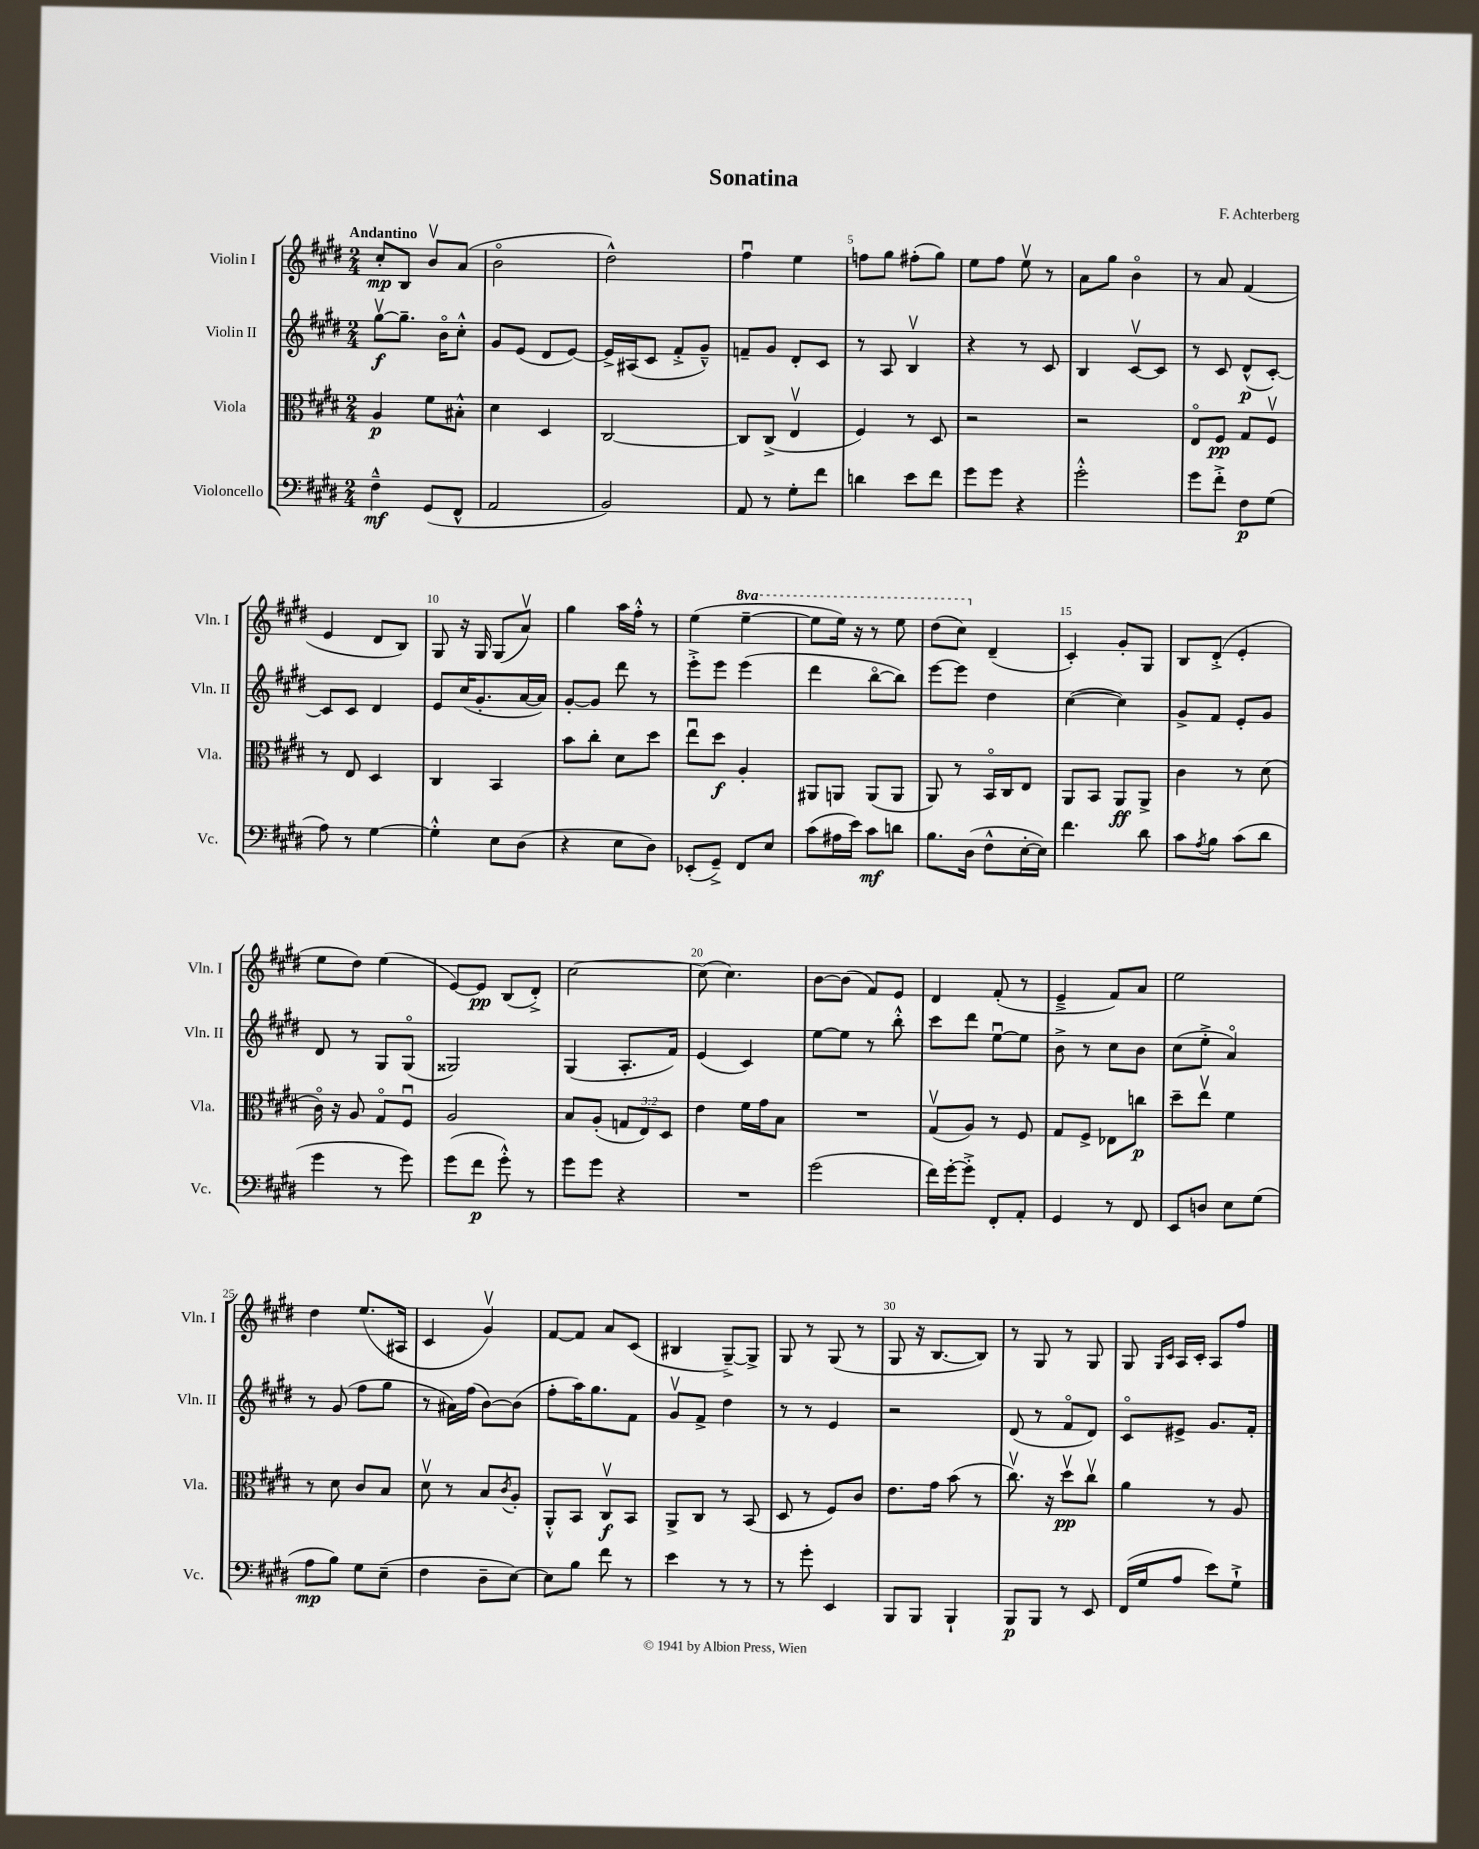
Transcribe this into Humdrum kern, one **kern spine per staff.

**kern	**kern	**kern	**kern
*staff4	*staff3	*staff2	*staff1
*clefF4	*clefC3	*clefG2	*clefG2
*k[f#c#g#d#]	*k[f#c#g#d#]	*k[f#c#g#d#]	*k[f#c#g#d#]
*M2/4	*M2/4	*M2/4	*M2/4
4F#~^^\	4A/	[8gg#v\L	8cc#'/L
.	.	8.gg#~\]J	8B/J
(8GG#/L	8f#\L	.	8bv/L
.	.	16bo\LK	.
8FF#^^/J	8B#'^^\J	8cc#'^^\J	(8a/J
=	=	=	=
2AA/	4d#\	8g#/L	2bo\
.	.	(8e/J	.
.	4D#/	8d#/L	.
.	.	[8e/J)	.
=	=	=	=
2BB/)	[2C#/	16e^/]LL	2dd#^^\)
.	.	(16A#/J	.
.	.	8c#/J	.
.	.	8f#'^/L	.
.	.	8g#~^^/J)	.
=	=	=	=
8AA/	8C#/]L	8f~/L	4ff#u\
8r	(8C#^/J	8g#/J	.
8G#'\L	4Ev/	8d#'/L	4ee\
8f#\J	.	8c#/J	.
=	=	=	=
4d\	4F#/)	8r	8ff\L
.	.	8A/	8gg#\J
8e\L	8r	4Bv/	(8ff#'\L
8f#\J	8D#/	.	8gg#\J)
=	=	=	=
8g#\L	2r	4r	8ee\L
8g#\J	.	.	8ff#\J
4r	.	8r	8eev\
.	.	8c#/	8r
=	=	=	=
2g#'^^\	2r	4B/	8a\L
.	.	.	8gg#\J
.	.	[8c#v/L	4bo\
.	.	8c#/]J	.
=	=	=	=
8g#\L	8Eo/L	8r	8r
8f#'^\J	8F#/J	8c#/	8a/
8F#\L	8G#/L	(8d#^^/L	(4f#/
(8G#\J	8F#v/J	[8c#'/J)	.
=	=	=	=
8A\)	8r	8c#/]L	4e/
8r	8E/	8c#/J	.
[4G#\	4D#/	4d#/	8d#/L
.	.	.	8B/J)
=	=	=	=
4G#'^^\]	4C#/	8e/L	8G#/
.	.	(16cc#/K	16r
.	.	8.g#'/	16G#/
8E\L	4BB/	.	(8G#/L
(8D#\J	.	[16a/L	8av/J)
.	.	16a/]JJ)	.
=	=	=	=
4r	8b\L	[8g#'/L	4gg#\
.	8cc#'\J	8g#/]J	.
8E\L	8d#\L	8ddd#\	16aa\LL
.	.	.	16ff#'^^\JJ
8D#\J)	8dd#\J	8r	8r
=	=	=	=
(8EE-'/L	8eeu\L	8eee'^\L	(4ee\
8GG#~^/J)	8dd#\J	8eee\J	.
8FF#/L	4A'/	(4eee\	[4eee~\
8E/J	.	.	.
=	=	=	=
(8c#\L	8AA#/L	4ddd#\	8eee\]L
16A#\L	8AA/J	.	16eee\Jk)
16e\JJ)	.	.	16r
8c#\L	(8AA/L	[8bbo\L	8r
8d\J	8AA/J	8bb\]J)	8eee\
=	=	=	=
8.B\L	8AA/)	[8eee\L	(8ddd#\L
.	8r	8eee\]J	8ccc#\J)
(16D#\Jk	.	.	.
8F#^^\L	16BBo/LL	4dd#\	(4d#~/
.	16C#/J	.	.
[16E'\L	8E/J	.	.
16E\]JJ)	.	.	.
=	=	=	=
4.f#\	8AA/L	([4cc#\	4c#'/)
.	8BB/J	.	.
.	8AA/L	4cc#\])	8g#'/L
8d#\	8AA^/J	.	8G#/J
=	=	=	=
8c#\L	4c#\	8g#^/L	8B/L
8qA/	.	.	.
8B\J	.	8f#/J	(8d#'^/J
(8c#\L	8r	8e'/L	4e'/
8d#\J	(8d#\	8g#/J	.
=	=	=	=
4g#\	16c#o\)	8d#/	8ee\L
.	16r	.	.
.	8A/	8r	8dd#\J)
8r	8G#o/L	8G#/L	(4ee\
8g#\)	8F#u/J	(8G#o/J	.
=	=	=	=
(8g#\L	2A/	2G##/)	[8e/L)
8f#\J	.	.	8e/]J
8g#'^^\)	.	.	(8B/L
8r	.	.	8d#'^/J)
=	=	=	=
8g#\L	8B/L	(4G#/	[2cc#\
8g#\J	(8A'/J	.	.
4r	12G/L	8.A'/L	.
.	12E/)	.	.
.	12D#/J	.	.
.	.	16f#/Jk)	.
=	=	=	=
2r	4e\	(4e/	(8cc#\]
.	.	.	4.cc#\)
.	16f#\LL	4c#/)	.
.	16g#\J	.	.
.	8B\J	.	.
=	=	=	=
(2g#\	2r	[8ee\L	[8b\L
.	.	8ee\]J	(8b\]J
.	.	8r	8f#/L)
.	.	8bb'^^\	8e/J
=	=	=	=
16f#\LL)	(8G#v/L	8ccc#\L	4d#/
[16g#'\J	.	.	.
8g#'^\]J	8A/J)	8ddd#\J	.
8FF#'/L	8r	[8eeu\L	(8f#'/
8AA'/J	8F#/	8ee\]J	8r
=	=	=	=
4GG#/	8G#/L	8b^\	4e~^/
.	8F#^/J	8r	.
8r	8E-\L	8cc#\L	8f#/L)
8FF#/	8cc\J	8b\J	8a/J
=	=	=	=
8EE/L	8dd#~\L	(8cc#\L	2ee\
8D/J	8eev\J	8ee'^\J	.
8E\L	4f#\	4ao/)	.
(8G#\J	.	.	.
=	=	=	=
8A\L	8r	8r	4dd#\
8B\J)	8d#\	(8g#/	.
8G#\L	8c#/L	8ff#\L	(8.ee/L
(8E~\J	8B/J	8gg#\J	.
.	.	.	16A#/Jk
=	=	=	=
4F#\	8d#v\	8r	4c#/
.	8r	16a#\LL)	.
.	.	(16ff#\JJ	.
8D#~\L	8B/L	[8b\L)	4g#v/)
.	8qc#/	.	.
[8E\J)	8A'/J	(8b\]J	.
=	=	=	=
8E\]L	8AA'^^/L	8ff#'\L	[8f#/L
8B\J	8BB/J	16aa\K)	8f#/]J
.	.	8.gg#\	.
8f#\	8C#v/L	.	8a/L
8r	8BB/J	8f#\J	(8c#/J
=	=	=	=
4e\	8AA^/L	8g#v/L	4B#/
.	8C#/J	8f#^/J	.
8r	8r	4dd#\	[8G#~^/L)
8r	(8BB/	.	8G#^/]J
=	=	=	=
8r	8D#/	8r	8G#/
8g#'\	8r	8r	8r
4EE/	8F#/L)	4e/	(8G#/
.	8c#/J	.	8r
=	=	=	=
8BBB/L	8.e\L	2r	8G#/
8BBB/J	.	.	16r
.	16g#\Jk	.	[8.B/L
4BBB`/	(8b\	.	.
.	8r	.	8B/]J)
=	=	=	=
8BBB/L	8.cc#v\)	(8d#/	8r
8BBB/J	.	8r	8G#/
.	16r	.	.
8r	8dd#v\L	8f#o/L	8r
8EE/	8cc#v\J	8d#/J)	8G#/
=	=	=	=
(16FF#/LL	4a\	8c#o/L	8G#/
16G#/J	.	.	.
.	.	.	16qqG#/LL
.	.	.	16qqc#/JJ
8A/J	.	8e#^/J	16A/LL
.	.	.	16c#'/JJ
8e\L)	8r	8.g#/L	8A/L
8G#`^\J	8A/	.	8ff#/J
.	.	16f#'/Jk	.
==	==	==	==
*-	*-	*-	*-
